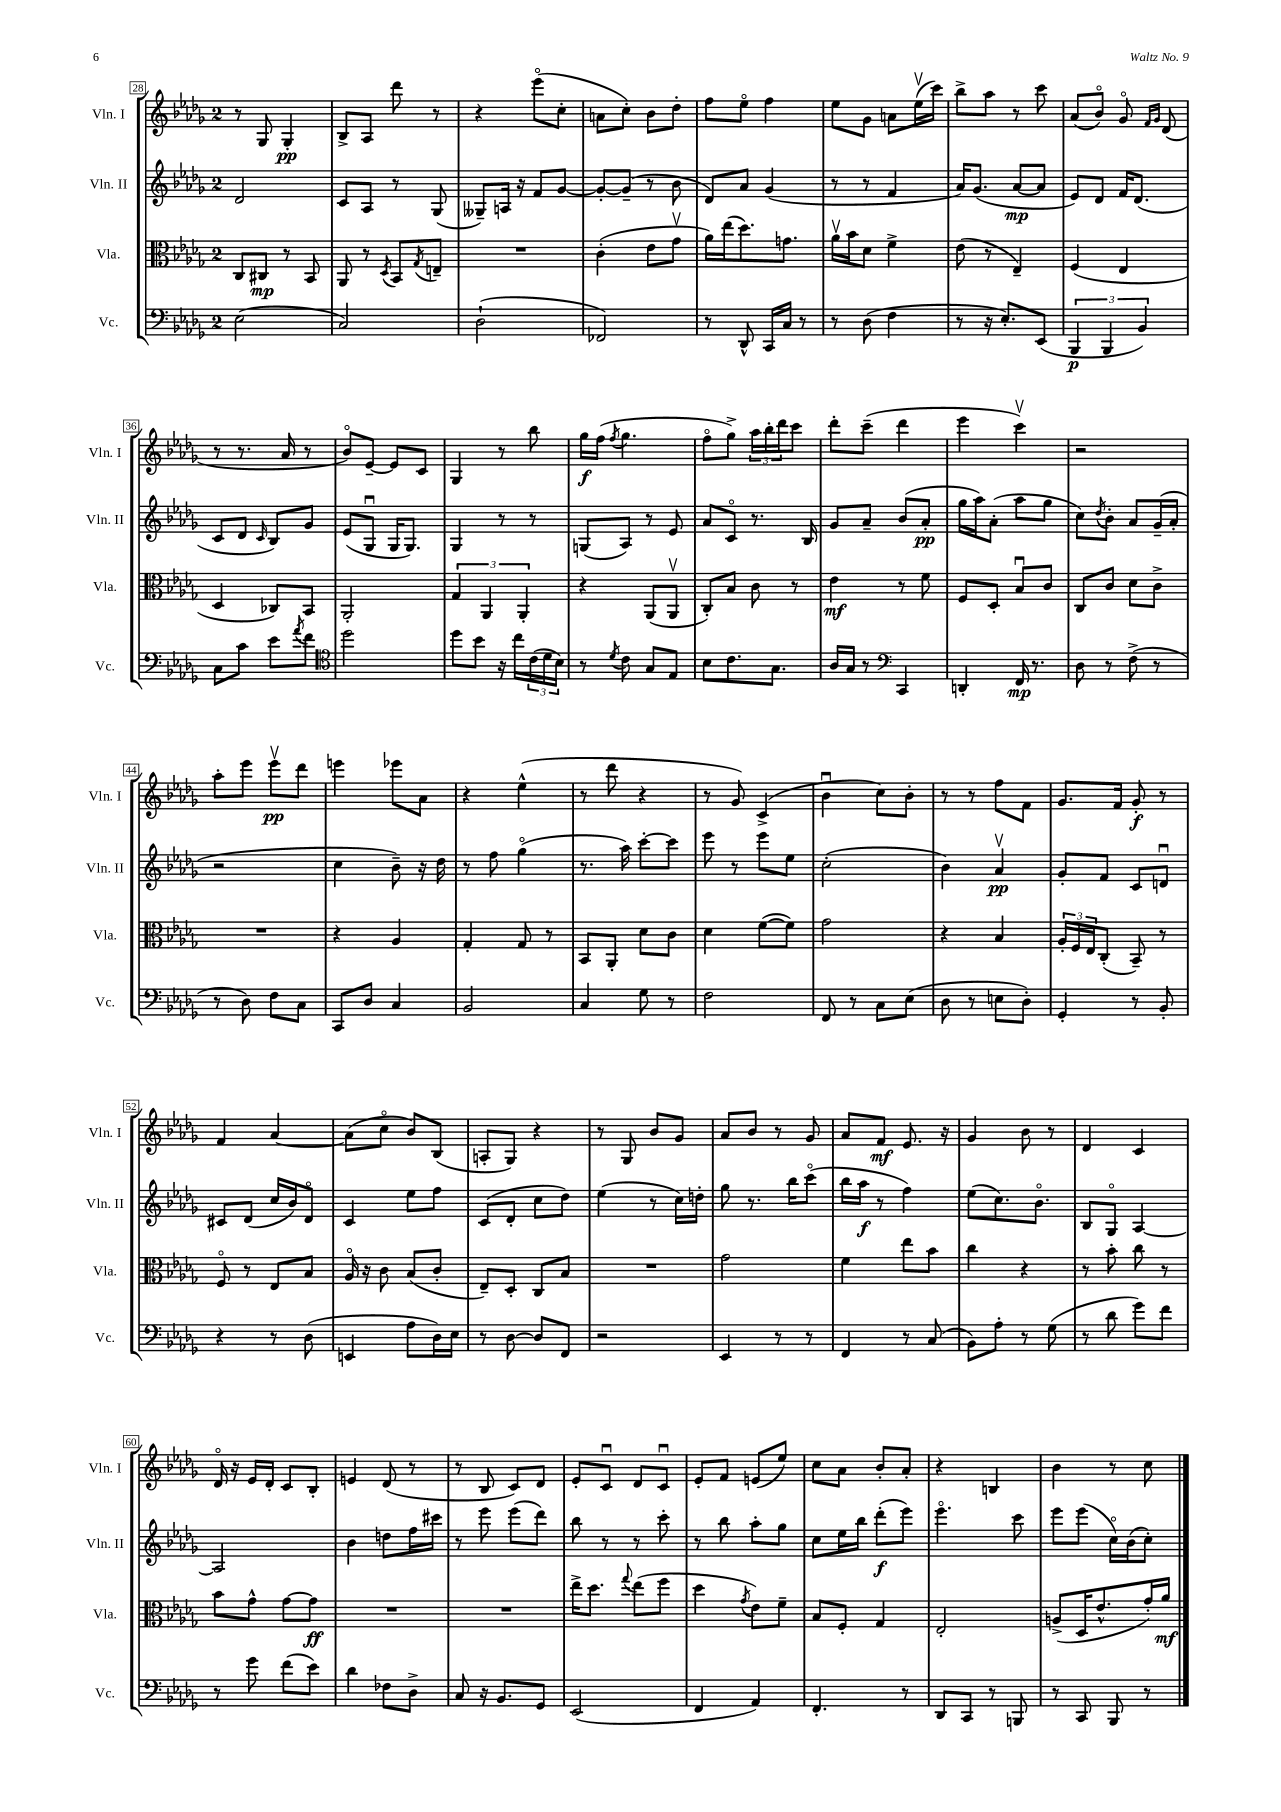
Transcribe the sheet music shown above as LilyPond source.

<<
\new StaffGroup <<
\new Staff = "s0" \with { instrumentName = "Vln. I" shortInstrumentName = "Vln. I" } {
    \clef treble \key des \major \once \override Staff.TimeSignature.style = #'single-digit \time 2/4
    r8 ges8 ges4-.\pp |
    bes8-> aes8 des'''8 r8 |
    r4 ees'''8\flageolet( c''8-. |
    a'8 c''8-.) bes'8 des''8-. |
    f''8 ees''8\flageolet f''4 |
    ees''8 ges'8 a'8 ees''16\upbow( c'''16) |
    bes''8-> aes''8 r8 c'''8 |
    aes'8( bes'8\flageolet) ges'8\flageolet \grace { f'16 ges'16 } des'8( |
    r8 r8. aes'16 r8 |
    bes'8\flageolet) ees'8~-- ees'8 c'8 |
    ges4 r8 bes''8 |
    ges''16\f f''16( \acciaccatura { f''8 } ges''4. |
    f''8\flageolet ges''8->) \tuplet 3/2 { aes''16 bes''16-. des'''16 } c'''8 |
    des'''8-. c'''8--( des'''4 |
    ees'''4 c'''4\upbow) |
    r2 |
    aes''8-. ees'''8 ees'''8\upbow\pp des'''8 |
    e'''4 ees'''8 aes'8 |
    r4 ees''4-^( |
    r8 des'''8 r4 |
    r8 ges'8) c'4->( |
    bes'4\downbow c''8) bes'8-. |
    r8 r8 f''8 f'8 |
    ges'8. f'16 ges'8-.\f r8 |
    f'4 aes'4~ |
    aes'8( c''8\flageolet bes'8) bes8( |
    a8-. ges8) r4 |
    r8 ges8 bes'8 ges'8 |
    aes'8 bes'8 r8 ges'8 |
    aes'8 f'8\mf ees'8. r16 |
    ges'4 bes'8 r8 |
    des'4 c'4 |
    des'16\flageolet r16 ees'16 des'16-. c'8 bes8-. |
    e'4 des'8( r8 |
    r8 bes8 c'8) des'8 |
    ees'8-. c'8\downbow des'8 c'8\downbow |
    ees'8-. f'8 e'8( ees''8) |
    c''8 aes'8 bes'8-. aes'8-. |
    r4 b4 |
    bes'4 r8 c''8 \bar "|." |
}
\new Staff = "s1" \with { instrumentName = "Vln. II" shortInstrumentName = "Vln. II" } {
    \clef treble \key des \major \once \override Staff.TimeSignature.style = #'single-digit \time 2/4
    des'2 |
    c'8 aes8 r8 ges8( |
    geses8--) a16 r16 f'8 ges'8~ |
    ges'8~-. ges'8--( r8 bes'8 |
    des'8) aes'8 ges'4( |
    r8 r8 f'4 |
    aes'16) ges'8.( aes'8~\mp aes'8 |
    ees'8) des'8 f'16 des'8.( |
    c'8 des'8 \grace { c'16 } bes8) ges'8 |
    ees'8( ges8\downbow ges16 ges8.) |
    ges4 r8 r8 |
    g8( aes8) r8 ees'8 |
    aes'8 c'8\flageolet r8. bes16 |
    ges'8 aes'8-- bes'8( aes'8-.\pp |
    ges''16 aes''16) aes'8-.( aes''8 ges''8 |
    c''8) \acciaccatura { des''8 } bes'8-. aes'8 ges'16--( aes'16-. |
    r2 |
    c''4 bes'8--) r16 des''16 |
    r8 f''8 ges''4\flageolet( |
    r8. aes''16) c'''8~-. c'''8 |
    ees'''8 r8 ees'''8 ees''8 |
    c''2-.( |
    bes'4) aes'4\upbow\pp |
    ges'8-. f'8 c'8 d'8\downbow |
    cis'8 des'8( c''16 bes'16) des'8\flageolet |
    c'4 ees''8 f''8 |
    c'8( des'8-. c''8 des''8) |
    ees''4( r8 c''16) d''16-. |
    ges''8 r8. bes''16 c'''8\flageolet( |
    bes''16 aes''16\f r8 f''4) |
    ees''8( c''8.) bes'8.\flageolet |
    bes8 ges8\flageolet aes4~ |
    aes2 |
    bes'4 d''8 f''16 cis'''16 |
    r8 ees'''8 ees'''8( des'''8) |
    bes''8 r8 r8 c'''8-. |
    r8 bes''8 aes''8-. ges''8 |
    c''8 ees''16 bes''16 des'''8-.\f( ees'''8) |
    ees'''4.\flageolet c'''8 |
    ees'''8 ees'''8( c''16\flageolet) bes'16( c''8-.) \bar "|." |
}
\new Staff = "s2" \with { instrumentName = "Vla." shortInstrumentName = "Vla." } {
    \clef alto \key des \major \once \override Staff.TimeSignature.style = #'single-digit \time 2/4
    c8 cis8\mp r8 bes,8 |
    aes,8 r8 \acciaccatura { des8 } bes,8 \acciaccatura { ges8 } e8-- |
    R2 |
    c'4-.( ees'8 ges'8\upbow |
    aes'16) ees''16( des''8.) g'8. |
    aes'16\upbow bes'16 des'8 f'4-> |
    ees'8( r8 ees4--) |
    f4( ees4 |
    des4 ces8) bes,8 |
    aes,2-. |
    \tuplet 3/2 { ges4 aes,4 aes,4-. } |
    r4 aes,8( aes,8\upbow |
    c8-.) bes8 c'8 r8 |
    ees'4\mf r8 f'8 |
    f8 des8-. bes8\downbow c'8 |
    c8 c'8 des'8 c'8-> |
    R2 |
    r4 aes4 |
    ges4-. ges8 r8 |
    bes,8 aes,8-. des'8 c'8 |
    des'4 f'8~( f'8) |
    ges'2 |
    r4 bes4 |
    \tuplet 3/2 { aes16-. f16 ees16 } c8-.( bes,8--) r8 |
    f8\flageolet r8 ees8 bes8 |
    aes16\flageolet r16 c'8 bes8( c'8-. |
    ees8--) des8-. c8 bes8 |
    R2 |
    ges'2 |
    f'4 ees''8 bes'8 |
    c''4 r4 |
    r8 bes'8-. c''8 r8 |
    bes'8 ges'8-^ ges'8~ ges'8\ff |
    R2 |
    R2 |
    ees''16-> des''8. \appoggiatura { ges''8 } ees''8( f''8 |
    des''4 \acciaccatura { ges'8 } ees'8) f'8-- |
    bes8 f8-. ges4 |
    ees2-. |
    a8->( des16 ees'8.-^ ges'16-.) aes'16\mf \bar "|." |
}
\new Staff = "s3" \with { instrumentName = "Vc." shortInstrumentName = "Vc." } {
    \clef bass \key des \major \once \override Staff.TimeSignature.style = #'single-digit \time 2/4
    ees2( |
    c2) |
    des2-!( |
    fes,2) |
    r8 des,8-^ c,16 c16 r8 |
    r8 des8( f4 |
    r8 r16 ees8.-.) ees,8( |
    \tuplet 3/2 { bes,,4\p bes,,4 bes,4) } |
    c8 c'8 ees'8 \acciaccatura { aes'8 } f'8 |
    \clef tenor des''2 |
    des''8 bes'8 r16 c''16 \tuplet 3/2 { c'16( des'16 bes16) } |
    r8 \acciaccatura { des'8 } c'8 ges8 ees8 |
    bes8 c'8. ges8. |
    aes16 ges16 r8 \clef bass c,4 |
    d,4-. f,16\mp r8. |
    des8 r8 f8->( r8 |
    r8 des8) f8 c8 |
    c,8 des8 c4 |
    bes,2 |
    c4 ges8 r8 |
    f2 |
    f,8 r8 c8 ees8( |
    des8 r8 e8 des8-.) |
    ges,4-. r8 bes,8-. |
    r4 r8 des8( |
    e,4 aes8 des16) ees16 |
    r8 des8~ des8 f,8 |
    r2 |
    ees,4 r8 r8 |
    f,4 r8 c8( |
    bes,8) aes8-. r8 ges8( |
    r8 des'8 ges'8) f'8 |
    r8 ges'8 f'8( ees'8) |
    des'4 fes8 des8-> |
    c8 r16 bes,8. ges,8 |
    ees,2( |
    f,4 aes,4) |
    f,4.-. r8 |
    des,8 c,8 r8 b,,8 |
    r8 c,8 bes,,8 r8 \bar "|." |
}
>>
>>
\layout { \context { \Score currentBarNumber = #28 \override BarNumber.stencil = #(make-stencil-boxer 0.1 0.3 ly:text-interface::print) } }
